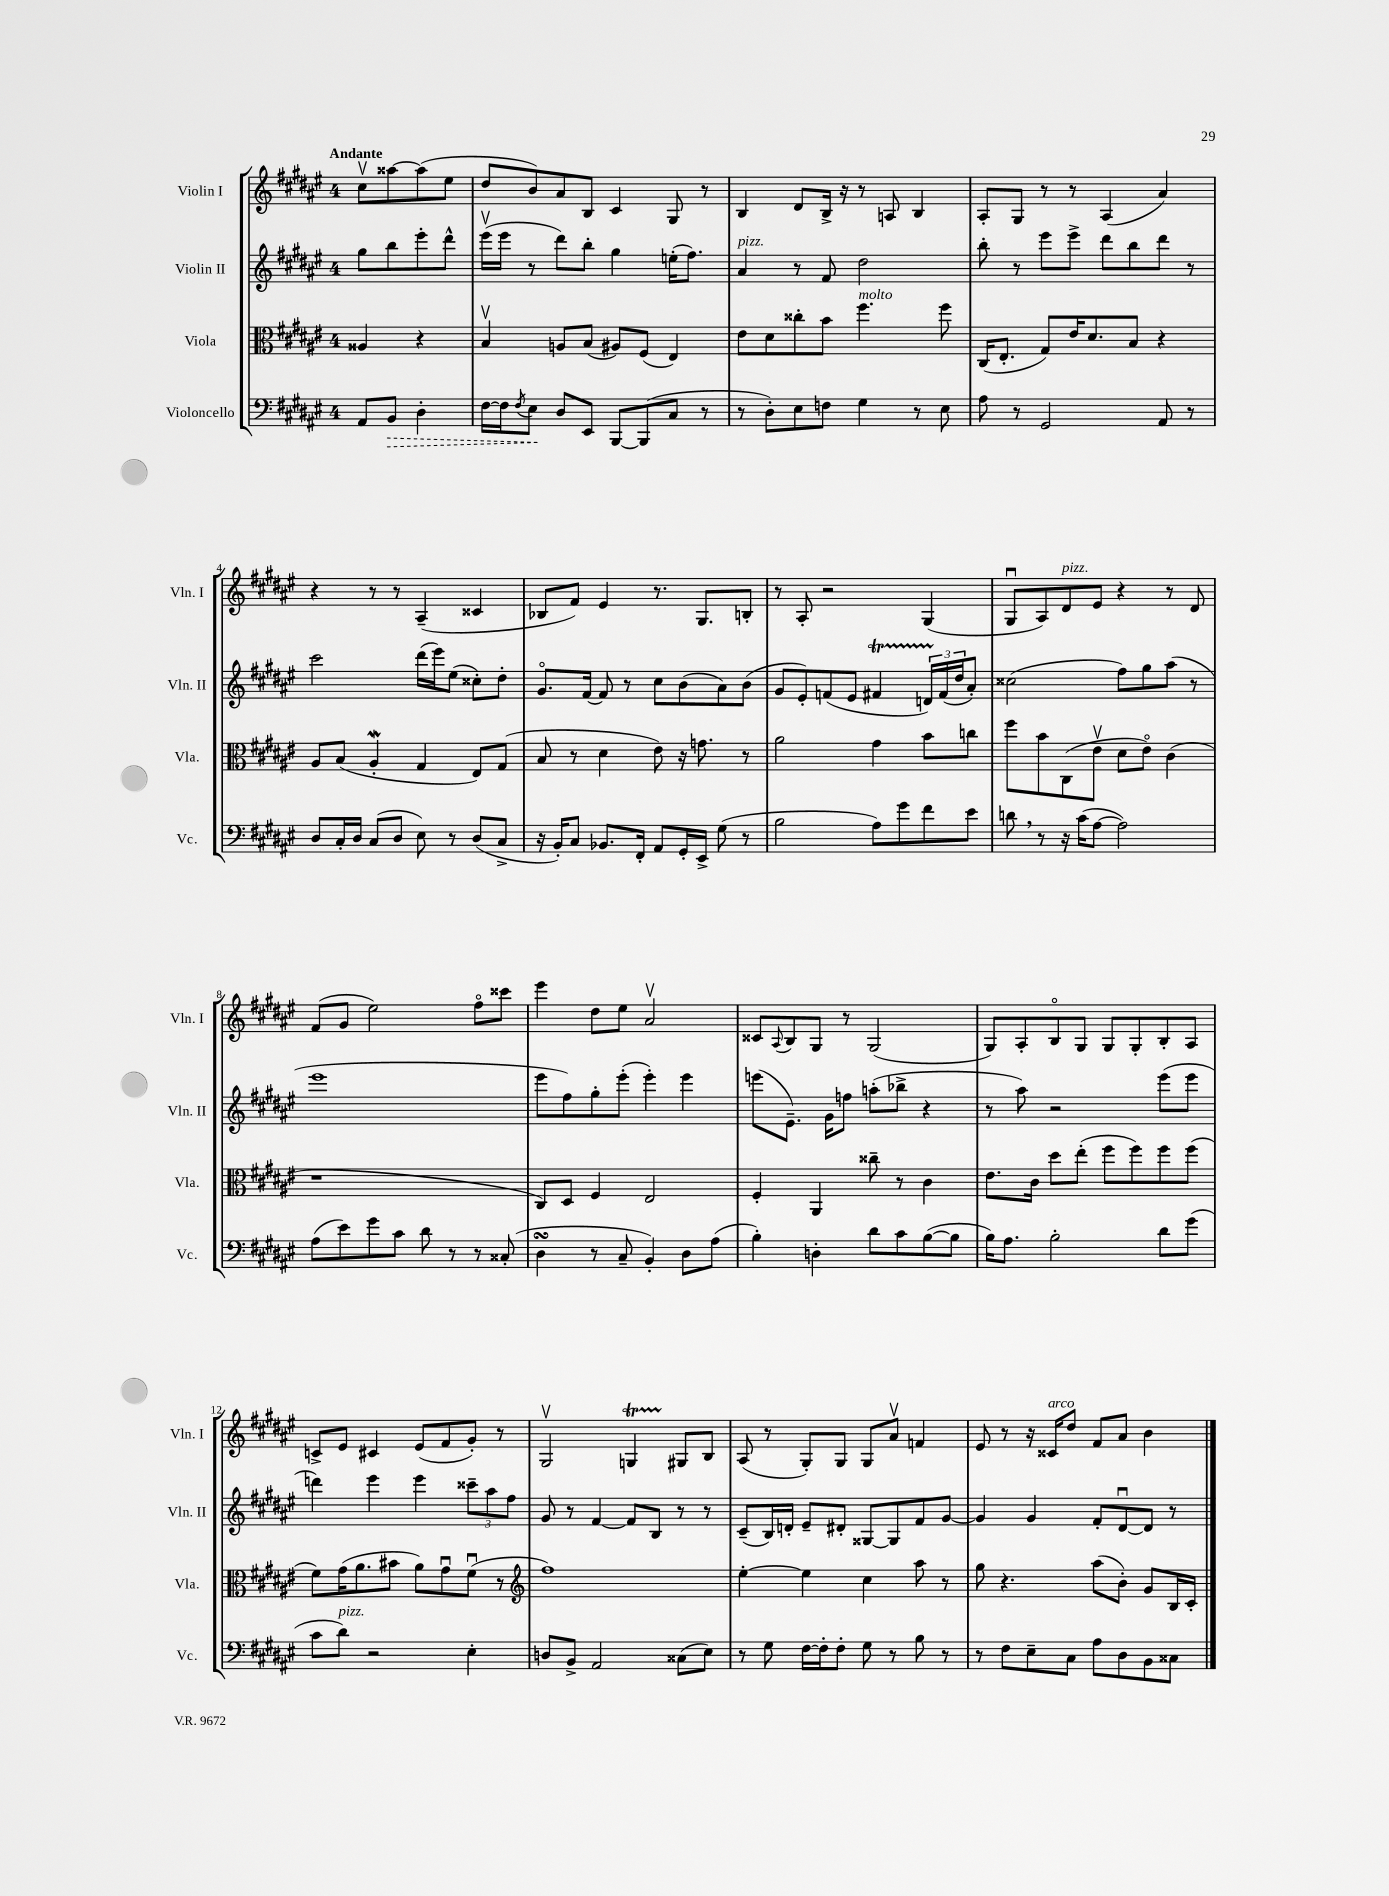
<<
\new StaffGroup <<
\new Staff = "s0" \with { instrumentName = "Violin I" shortInstrumentName = "Vln. I" } {
    \clef treble \key fis \major \once \override Staff.TimeSignature.style = #'single-digit \time 4/4 \partial 2 \tempo "Andante"
    cis''8\upbow aisis''8~ aisis''8( eis''8 |
    dis''8 b'8) ais'8 b8 cis'4 gis8 r8 |
    b4 dis'8 b16-> r16 r8 a8 b4 |
    ais8-. gis8 r8 r8 ais4( ais'4) |
    r4 r8 r8 ais4--( cisis'4 |
    bes8 fis'8) eis'4 r8. gis8. b8-. |
    r8 ais8-. r2 gis4( |
    gis8\downbow ais8) dis'8^\markup { \italic "pizz." } eis'8 r4 r8 dis'8 |
    fis'8( gis'8 eis''2) fis''8\flageolet cisis'''8 |
    eis'''4 dis''8 eis''8 ais'2\upbow |
    cisis'8 \appoggiatura { ais8 } b8 gis8 r8 gis2( |
    gis8) ais8-. b8\flageolet gis8 gis8 gis8-. b8-. ais8 |
    c'8-> eis'8 cis'4 eis'8( fis'8 gis'8-.) r8 |
    gis2\upbow g4\startTrillSpan gis8\stopTrillSpan b8 |
    ais8( r8 gis8-.) gis8 gis8 ais'8\upbow f'4 |
    eis'8 r8 r16 cisis'16^\markup { \italic "arco" } dis''8 fis'8 ais'8 b'4 \bar "|." |
}
\new Staff = "s1" \with { instrumentName = "Violin II" shortInstrumentName = "Vln. II" } {
    \clef treble \key fis \major \once \override Staff.TimeSignature.style = #'single-digit \time 4/4 \partial 2
    gis''8 b''8 eis'''8-. dis'''8-^ |
    eis'''16\upbow( eis'''16 r8 dis'''8) b''8-. gis''4 e''16-.( fis''8.) |
    ais'4^\markup { \italic "pizz." } r8 fis'8 dis''2 |
    b''8-. r8 eis'''8 eis'''8-> dis'''8 b''8 dis'''8 r8 |
    cis'''2 dis'''16( eis'''16) eis''8( cisis''8-.) dis''8-. |
    gis'8.\flageolet fis'16~ fis'8 r8 cis''8 b'8( ais'8) b'8( |
    gis'8 eis'8-.) f'8( eis'8 fis'4\startTrillSpan \tuplet 3/2 { d'16) fis'16\stopTrillSpan( dis''16 } ais'8-.) |
    cisis''2( fis''8) gis''8 ais''8( r8 |
    eis'''1 |
    eis'''8 fis''8) gis''8-. eis'''8-.( eis'''4-.) eis'''4 |
    e'''8( eis'8.--) gis'16 f''8 a''8-.( bes''8-> r4 |
    r8 ais''8) r2 eis'''8( eis'''8 |
    d'''4) eis'''4 eis'''4 \tuplet 3/2 { cisis'''8-- ais''8 fis''8 } |
    gis'8 r8 fis'4~ fis'8 b8 r8 r8 |
    cis'8--( b16) d'16-. eis'8-- dis'8-. gisis8~ gisis8 fis'8 gis'8~ |
    gis'4 gis'4 fis'8-. dis'8~\downbow dis'8 r8 \bar "|." |
}
\new Staff = "s2" \with { instrumentName = "Viola" shortInstrumentName = "Vla." } {
    \clef alto \key fis \major \once \override Staff.TimeSignature.style = #'single-digit \time 4/4 \partial 2
    aisis4 r4 |
    b4\upbow a8 b8( ais8) fis8( eis4) |
    eis'8 dis'8 cisis''8-. b'8 fis''4.^\markup { \italic "molto" } fis''8 |
    cis16( eis8.-. gis8) eis'16 dis'8. b8 r4 |
    ais8 b8( ais4-.\mordent gis4 eis8) gis8( |
    b8 r8 dis'4 eis'8) r16 g'8. r8 |
    ais'2 gis'4 b'8 c''8 |
    fis''8 b'8 cis8( eis'8\upbow dis'8 eis'8\flageolet) cis'4( |
    r1 |
    cis8) dis8 fis4 eis2 |
    fis4-. ais,4 cisis''8-- r8 cis'4 |
    eis'8. cis'16 dis''8 eis''8-.( fis''8 fis''8) fis''8 fis''8( |
    fis'8) gis'16( ais'8. bis'8 ais'8) gis'8\downbow fis'8\downbow( r8 |
    \clef treble fis''1) |
    eis''4~-. eis''4 cis''4 ais''8 r8 |
    gis''8 r4. ais''8( b'8-.) gis'8 b16 cis'16-. \bar "|." |
}
\new Staff = "s3" \with { instrumentName = "Violoncello" shortInstrumentName = "Vc." } {
    \clef bass \key fis \major \once \override Staff.TimeSignature.style = #'single-digit \time 4/4 \partial 2
    ais,8 \once \override Hairpin.style = #'dashed-line b,8\> dis4-. |
    fis16~ fis16 \acciaccatura { fis8 } eis8\! dis8 eis,8 b,,8~ b,,8( cis8 r8 |
    r8 dis8-.) eis8 f8 gis4 r8 eis8 |
    ais8 r8 gis,2 ais,8 r8 |
    dis8 cis16-. dis16 cis8( dis8 eis8) r8 dis8( cis8-> |
    r16 b,16-.) cis8 bes,8. fis,16-. ais,8 gis,16-. eis,16-> gis8( r8 |
    b2 ais8) gis'8 fis'8 eis'8 |
    d'8 \breathe r8 r16 cis'16( ais8~ ais2) |
    ais8( eis'8) gis'8 cis'8 dis'8 r8 r8 cisis8-.( |
    dis4\turn r8 cis8-- b,4-.) dis8 ais8( |
    b4-.) d4-. dis'8 cis'8 b8~( b8 |
    b16) ais8. b2-. dis'8 gis'8( |
    cis'8 dis'8^\markup { \italic "pizz." }) r2 eis4-. |
    d8 b,8-> ais,2 cisis8( eis8) |
    r8 gis8 fis16~ fis16-. fis8-. gis8 r8 b8 r8 |
    r8 fis8 eis8-- cis8 ais8 dis8 b,8 cisis8 \bar "|." |
}
>>
>>
